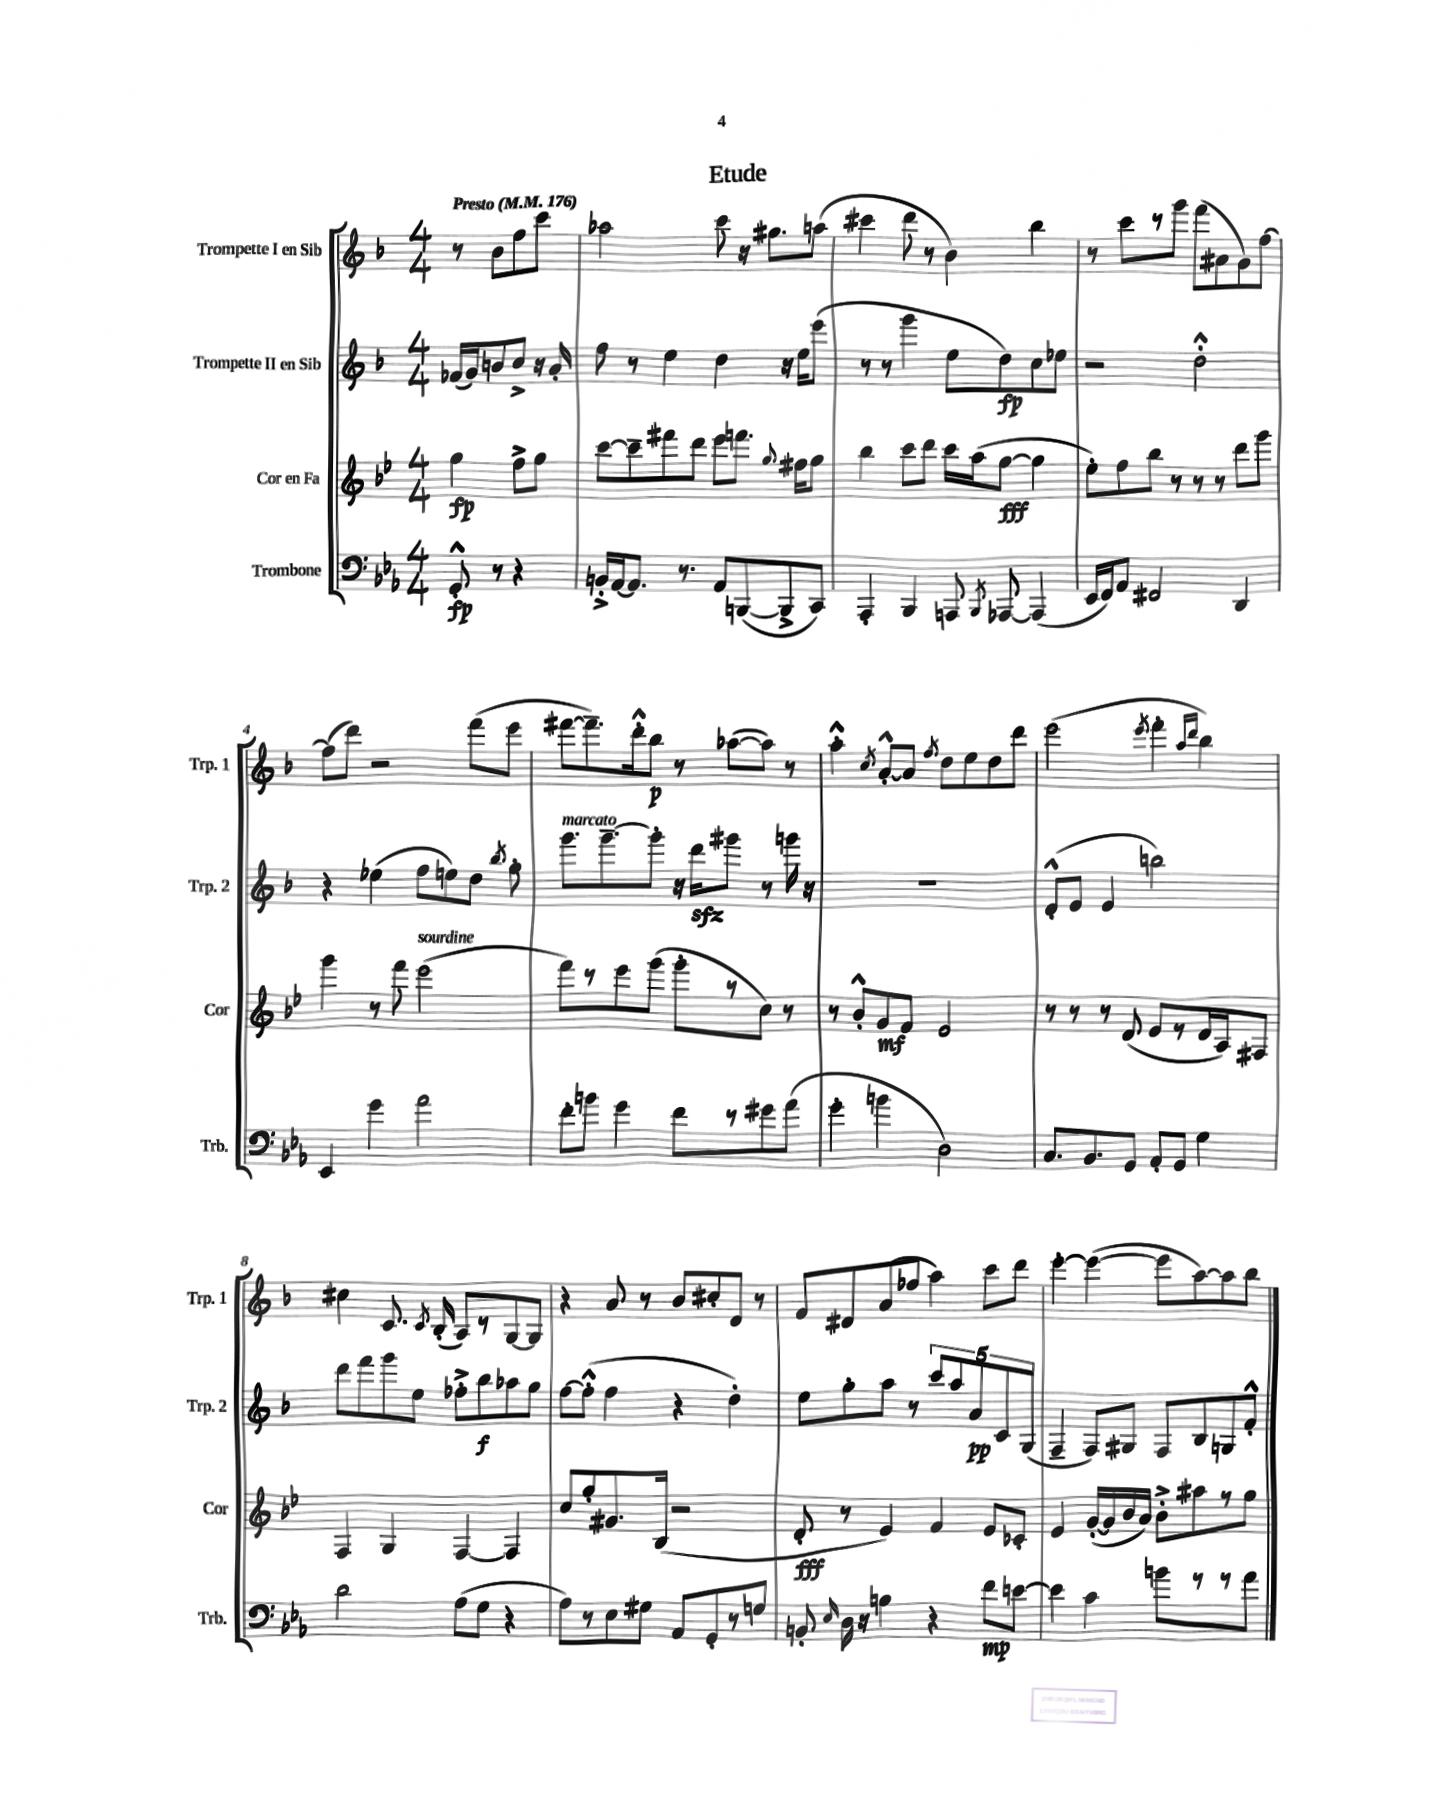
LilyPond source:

\header { title = "Etude" }
<<
\new StaffGroup <<
\new Staff = "s0" \with { instrumentName = "Trompette I en Sib" shortInstrumentName = "Trp. 1" } {
    \clef treble \key f \major \numericTimeSignature \time 4/4 \partial 2 \tempo "Presto" 4 = 176
    \autoBeamOff r8 bes'8[ f''8 c'''8] |
    aes''2 c'''8 r16 gis''8.[ a''8]( |
    cis'''4 d'''8 r8 bes'4) bes''4 |
    r8 c'''8[ r8 g'''8] f'''8[( ais'8 g'8) f''8]~ |
    f''8[( d'''8]) r2 f'''8[( e'''8] |
    fis'''8[~ fis'''8.--) d'''16-.-^ bes''8]\p r8 aes''8[~( aes''8]) r8 |
    a''4-.-^ \acciaccatura { c''8 } a'8[~-.-^ a'8] \acciaccatura { f''8 } d''8[ e''8 d''8 d'''8] |
    e'''2( \acciaccatura { e'''8 } f'''4-. \grace { a''16[ d'''16] } bes''4) |
    cis''4 c'8. \acciaccatura { c'8 } bes16-.( a8[) r8 g8~ g8] |
    r4 a'8 r8 bes'8[ cis''8-. d'8] r8 |
    f'8[ dis'8 a'8( fes''8] a''4) c'''8[ d'''8] |
    e'''4~-. e'''4~( e'''8[ a''8~) a''8 bes''8] \bar "|." |
}
\new Staff = "s1" \with { instrumentName = "Trompette II en Sib" shortInstrumentName = "Trp. 2" } {
    \clef treble \key f \major \numericTimeSignature \time 4/4 \partial 2
    \autoBeamOff fes'16[( g'16) b'8 c''8]-> r16 a'16-. |
    f''8 r8 e''4 d''4 r16 e''16[ e'''8]( |
    r8 r8 g'''4 e''8[ d''8\fp) c''8 ees''8] |
    r2 d''2-.-^ |
    r4 ees''4( f''8[ e''8) d''8] \acciaccatura { bes''8 } g''8-. |
    g'''8.[^\markup { \italic "marcato" } g'''8.~-- g'''8]-. r16 d'''16[\sfz gis'''8] r8 g'''16 r16 |
    R1 |
    d'8[-.-^( e'8] e'4 b''2) |
    d'''8[ f'''8 g'''8 e''8] fes''8[-.-> bes''8\f aes''8 g''8] |
    f''8[~ f''8]-.-^( f''4 r4 d''4-.) |
    e''8[ g''8-. a''8] r8 \tuplet 5/4 { c'''8[ a''8 a'8\pp c'8 g8]( } |
    f4-- f8[) gis8] f8[ bes8 g8 f'8]-.-^ \bar "|." |
}
\new Staff = "s2" \with { instrumentName = "Cor en Fa" shortInstrumentName = "Cor" } {
    \clef treble \key bes \major \numericTimeSignature \time 4/4 \partial 2
    \autoBeamOff g''4\fp f''8[-> g''8] |
    c'''8[~ c'''8-- fis'''8 d'''8] ees'''8[ f'''8.] \appoggiatura { g''8 } fis''16[ g''8] |
    bes''4 c'''8[ d'''8] c'''16[ a''16( g''8]~\fff g''4 |
    ees''8[-.) f''8 bes''8] r8 r8 r8 d'''8[ g'''8] |
    g'''4 r8 f'''8 ees'''2^\markup { \italic "sourdine" }( |
    f'''8[) r8 ees'''8 g'''8]( g'''8[-. r8 c''8]) r8 |
    r8 bes'8[-.-^ g'8\mf f'8] ees'2 |
    r8 r8 r8 d'8( ees'8[ r8 d'16 a16) fis8] |
    f4 g4 f4~ f4 |
    c''8[ g''8-. gis'8. bes16]( r2 |
    d'8-.\fff r8 ees'4) f'4 ees'8[ ces'8]-. |
    ees'4 g'16[~-.( g'16 bes'16 a'16]) bes'8[-.-> ais''8 r8 g''8] \bar "|." |
}
\new Staff = "s3" \with { instrumentName = "Trombone" shortInstrumentName = "Trb." } {
    \clef bass \key ees \major \numericTimeSignature \time 4/4 \partial 2
    \autoBeamOff g,8-.-^\fp r8 r4 |
    b,16[-.-> aes,16~ aes,8.] r8. aes,8[ b,,8~( b,,8-> c,8]) |
    aes,,4-. bes,,4 a,,8 \acciaccatura { bes,,8 } aes,,8~ aes,,4( |
    ees,16[ f,16) aes,8] fis,2 d,4 |
    ees,4 g'4 aes'2 |
    f'8[-. b'8] g'4 f'8[ r8 gis'8 aes'8]( |
    g'4-. b'4 d2) |
    c8.[ bes,8. g,8] aes,8[-. g,8] g4 |
    d'2 aes8[( g8] r4 |
    aes8[) r8 ees8 gis8] aes,8[ g,8-. r8 g8] |
    b,8-. \grace { ees16 } d16 r16 b4 r4 f'8[\mp e'8]~ |
    e'4 c'4 b'8[ r8 r8 aes'8] \bar "|." |
}
>>
>>
